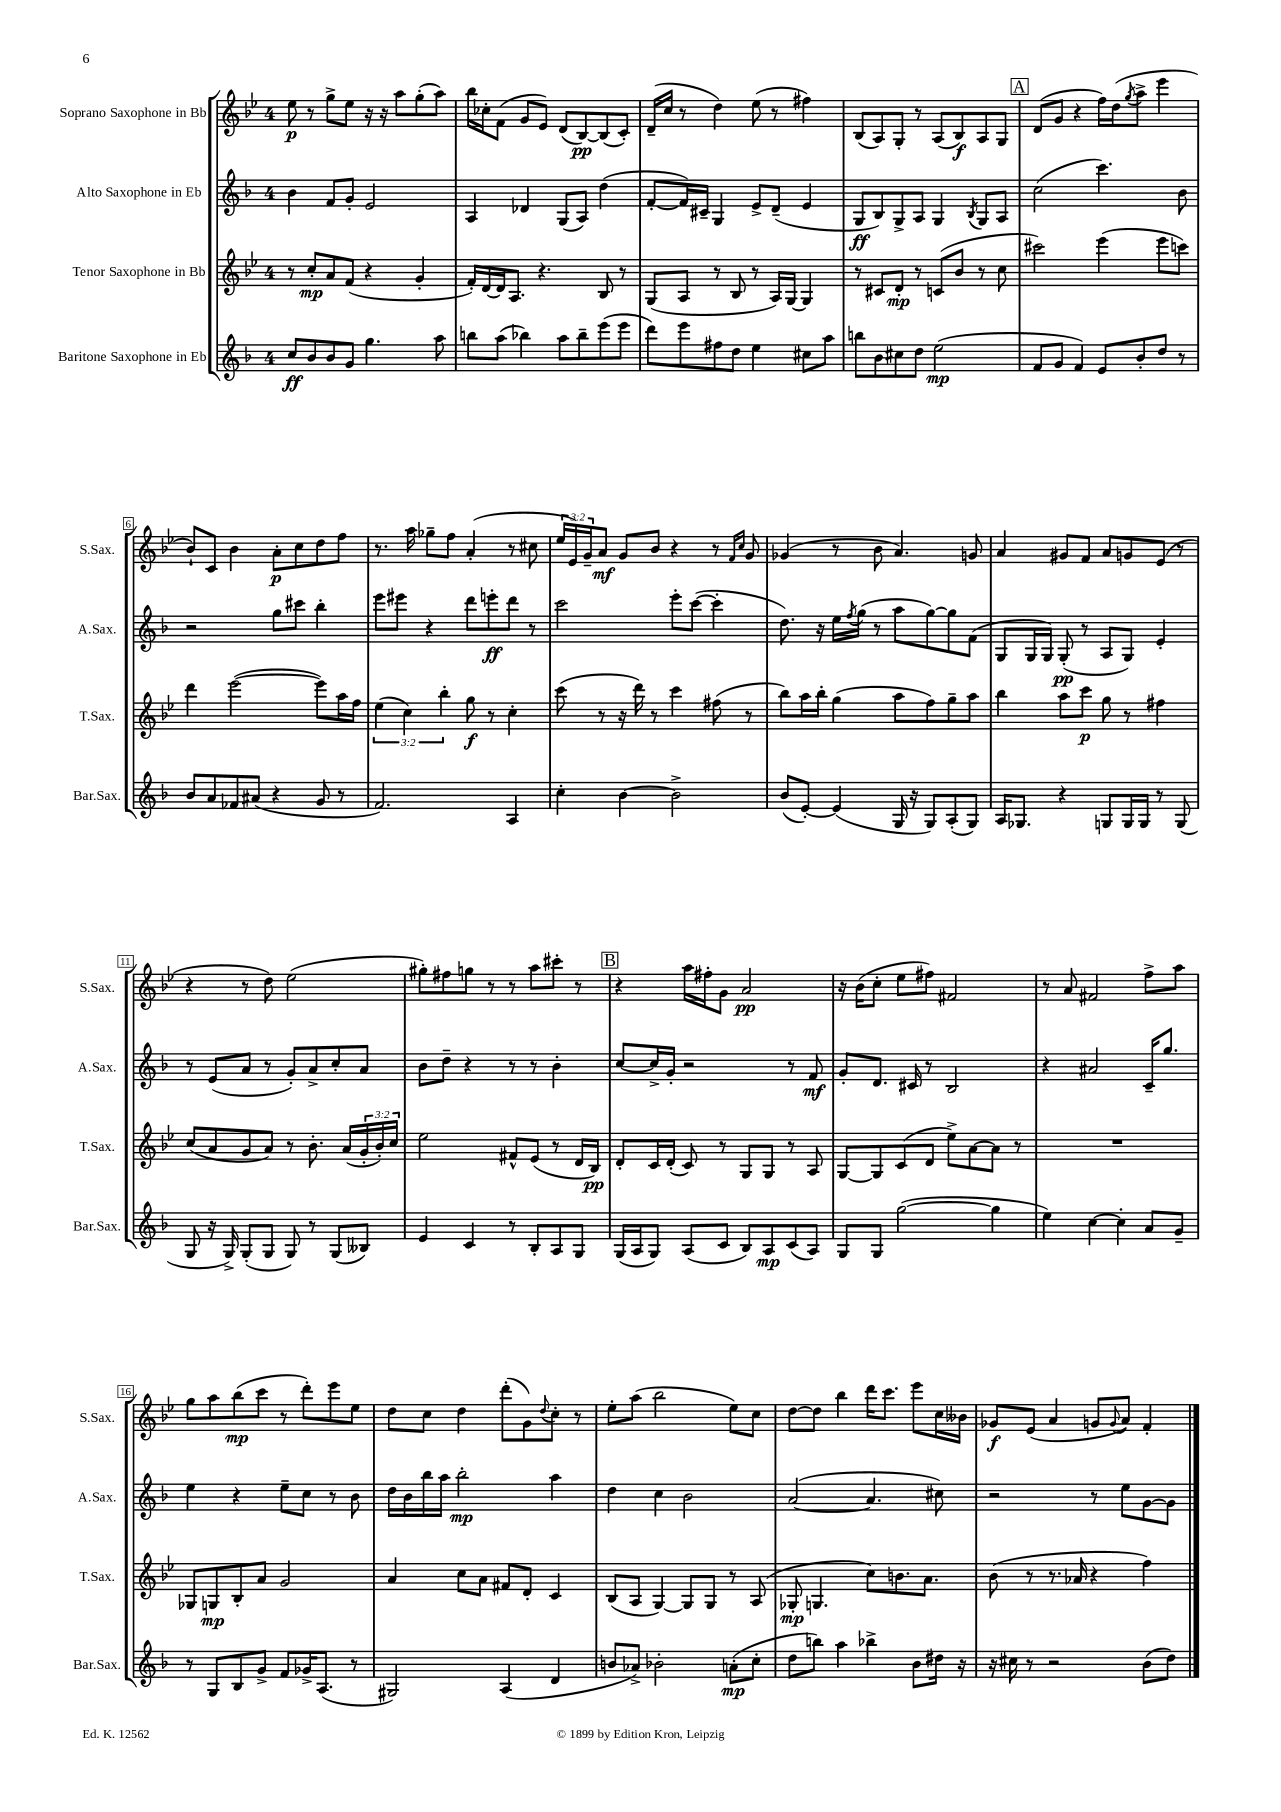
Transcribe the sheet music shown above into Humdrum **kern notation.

**kern	**kern	**kern	**kern
*staff4	*staff3	*staff2	*staff1
*clefG2	*clefG2	*clefG2	*clefG2
*k[b-]	*k[b-e-]	*k[b-]	*k[b-e-]
*M4/4	*M4/4	*M4/4	*M4/4
8cc	8r	4b-	8ee-
8b-	8cc'	.	8r
8b-	8a	8f	8gg^
8g	(8f	8g'	8ee-
4.gg	4r	2e	16r
.	.	.	16r
.	.	.	8aa
.	4g'	.	(8gg'
8aa	.	.	8aa)
=	=	=	=
8bb	16f')	4A	16bb-
.	[16d	.	16cc-'
(8aa	16d]	.	(8f
.	8.A	.	.
4bb-)	.	4d-	8g
.	4.r	.	8e-)
8aa	.	(8G	(8d
8bb-~	.	8A)	[8B-)
(8eee	8B-	(4dd	(8B-]
8eee	8r	.	8c')
=	=	=	=
8ddd)	(8G	[8f'	(16d~
.	.	.	16cc
8eee	8A	16f])	8r
.	.	16c#~	.
8ff#	8r	4G	4dd)
8dd	8B-	.	.
4ee	8r	8e^	(8ee-
.	16A)	(8d~	8r
.	[16G	.	.
8cc#	4G]	4e	4ff#)
8aa	.	.	.
=	=	=	=
8bb	8r	8G	(8B-
8b-	8c#	8B-)	8A)
8cc#	8d'	8G^	8G'
8dd	8r	8A	8r
(2ee	(8c	4G	(8A
.	8b-	.	8B-)
.	.	8qB-	.
.	8r	8G	8A
.	8cc	8A	8G
=	=	=	=
8f	2ccc#)	(2cc	(8d
8g	.	.	8g
4f)	.	.	4r
8e	(4eee-	4.ccc)	16ff)
.	.	.	(16dd
.	.	.	8qgg
8b-'	.	.	8aa^
8dd	8eee-	.	4eee-
8r	8ccc)	8b-	.
=	=	=	=
8b-	4ddd	2r	8b-`)
8a	.	.	8c
8f-	([2eee-	.	4b-
(8a#	.	.	.
4r	.	8gg	8a'
.	.	8ccc#	8cc
8g	8eee-])	4bb-'	8dd
8r	16aa	.	8ff
.	16ff	.	.
=	=	=	=
2.f)	(6ee-	8eee	8.r
.	.	8eee#	.
.	6cc)	.	.
.	.	.	16aa
.	.	4r	8gg-~
.	6bb-'	.	.
.	.	.	8ff
.	8gg	8ddd	(4a'
.	8r	8eee'	.
4A	4cc'	8ddd	8r
.	.	8r	8cc#
=	=	=	=
4cc'	(8ccc	2ccc	24ee-
.	.	.	24e-)
.	.	.	24g~
.	8r	.	8a
[4b-	16r	.	8g
.	16ddd)	.	.
.	8r	.	8b-
2b-^]	4ccc	8eee'	4r
.	.	([8ccc	.
.	(8ff#	4ccc']	8r
.	.	.	16qqf
.	.	.	16qqcc
.	8r	.	8g
=	=	=	=
(8b-	8bb-)	8.dd)	(4g-
[8e')	16aa	.	.
.	16bb-'	16r	.
(4e]	(4gg	16ee	8r
.	.	8qff	.
.	.	(16gg	.
.	.	8r	8b-
16G	8aa	8aa	4.a)
16r	.	.	.
8G)	8ff)	[8gg)	.
(8A'	8gg~	8gg]	.
8G)	8aa	(8f	8g
=	=	=	=
16A	4bb-	8G	4a
8.G-	.	.	.
.	.	16G	.
.	.	16G)	.
4r	8aa	(8G'	8g#
.	8ccc	8r	8f
8G	8gg	8A	8a
16G	8r	8G)	8g
16G	.	.	.
8r	4ff#	4e'	(8e-
(8G	.	.	8r
=	=	=	=
8G	(8cc	8r	4r
16r	8a	(8e	.
16G^)	.	.	.
(8G'	8g	8a	8r
8G	8a)	8r	8dd)
8G)	8r	8g')	(2ee-
8r	8.b-'	8a^	.
(8G	.	8cc'	.
.	(16a	.	.
8B--)	24g'	8a	.
.	24b-')	.	.
.	24cc	.	.
=	=	=	=
4e	2ee-	8b-	8gg#')
.	.	8dd~	8ff#
4c	.	4r	8gg
.	.	.	8r
8r	8f#^^	8r	8r
8B-'	(8e-	8r	8aa
8A	8r	4b-'	8ccc#'
8G	16d	.	8r
.	16B-)	.	.
=	=	=	=
(16G	8d'	[8cc	4r
16A	.	.	.
8G)	16c	16cc^]	.
.	(16d'	16g'	.
(8A	8c)	2r	16aa
.	.	.	16ff#'
8c	8r	.	8g
8B-)	8G	.	2a
8A	8G	.	.
(8c	8r	8r	.
8A)	8A	8f	.
=	=	=	=
8G	[8G	8g'	16r
.	.	.	(16b-
8G	8G]	8.d	8cc'
([2gg	(8c	.	8ee-
.	.	16c#	.
.	8d	8r	8ff#)
.	8ee-^)	2B-	2f#
.	[8a	.	.
4gg]	8a]	.	.
.	8r	.	.
=	=	=	=
4ee)	1r	4r	8r
.	.	.	8a
[4cc	.	2a#	2f#
4cc']	.	.	.
8a	.	16c~	8ff^
.	.	8.gg	.
8g~	.	.	8aa
=	=	=	=
8r	8G-	4ee	8gg
8G	8G	.	8aa
8B-	8B-'	4r	(8bb-
8g^	8a	.	8ccc
8f	2g	8ee~	8r
16g-^	.	8cc	8ddd')
(8.A	.	.	.
.	.	8r	8eee-
8r	.	8b-	8ee-
=	=	=	=
2G#)	4a	16dd	8dd
.	.	16b-	.
.	.	16bb-	8cc
.	.	16aa	.
.	8cc	2bb-'	4dd
.	8a	.	.
(4A	8f#	.	(8ddd'
.	8d'	.	8g)
.	.	.	8qqdd
4d	4c	4aa	8cc'
.	.	.	8r
=	=	=	=
8b	(8B-	4dd	8ee-'
8a-^)	8A	.	(8aa
2b-'	[4G)	4cc	2bb-
.	8G]	2b-	.
.	8G	.	.
(8a'	8r	.	8ee-)
8cc'	(8A	.	8cc
=	=	=	=
8dd	8G-'	([2a	[8dd
8bb)	4.G	.	8dd]
4aa	.	.	4bb-
4bb-^	8cc)	4.a]	16ddd
.	.	.	8.ccc
.	8.b	.	.
8b-	.	.	8eee-
.	8.a	.	.
16dd#	.	8cc#)	16cc
16r	.	.	16b--
=	=	=	=
16r	(8b-	2r	8g-
16cc#	.	.	.
8r	8r	.	(8e-
2r	8.r	.	4a
.	16a-	.	.
.	4r	8r	8g
.	.	.	8qqg
.	.	8ee	8a)
(8b-	4ff)	[8g	4f'
8dd)	.	8g]	.
==	==	==	==
*-	*-	*-	*-
